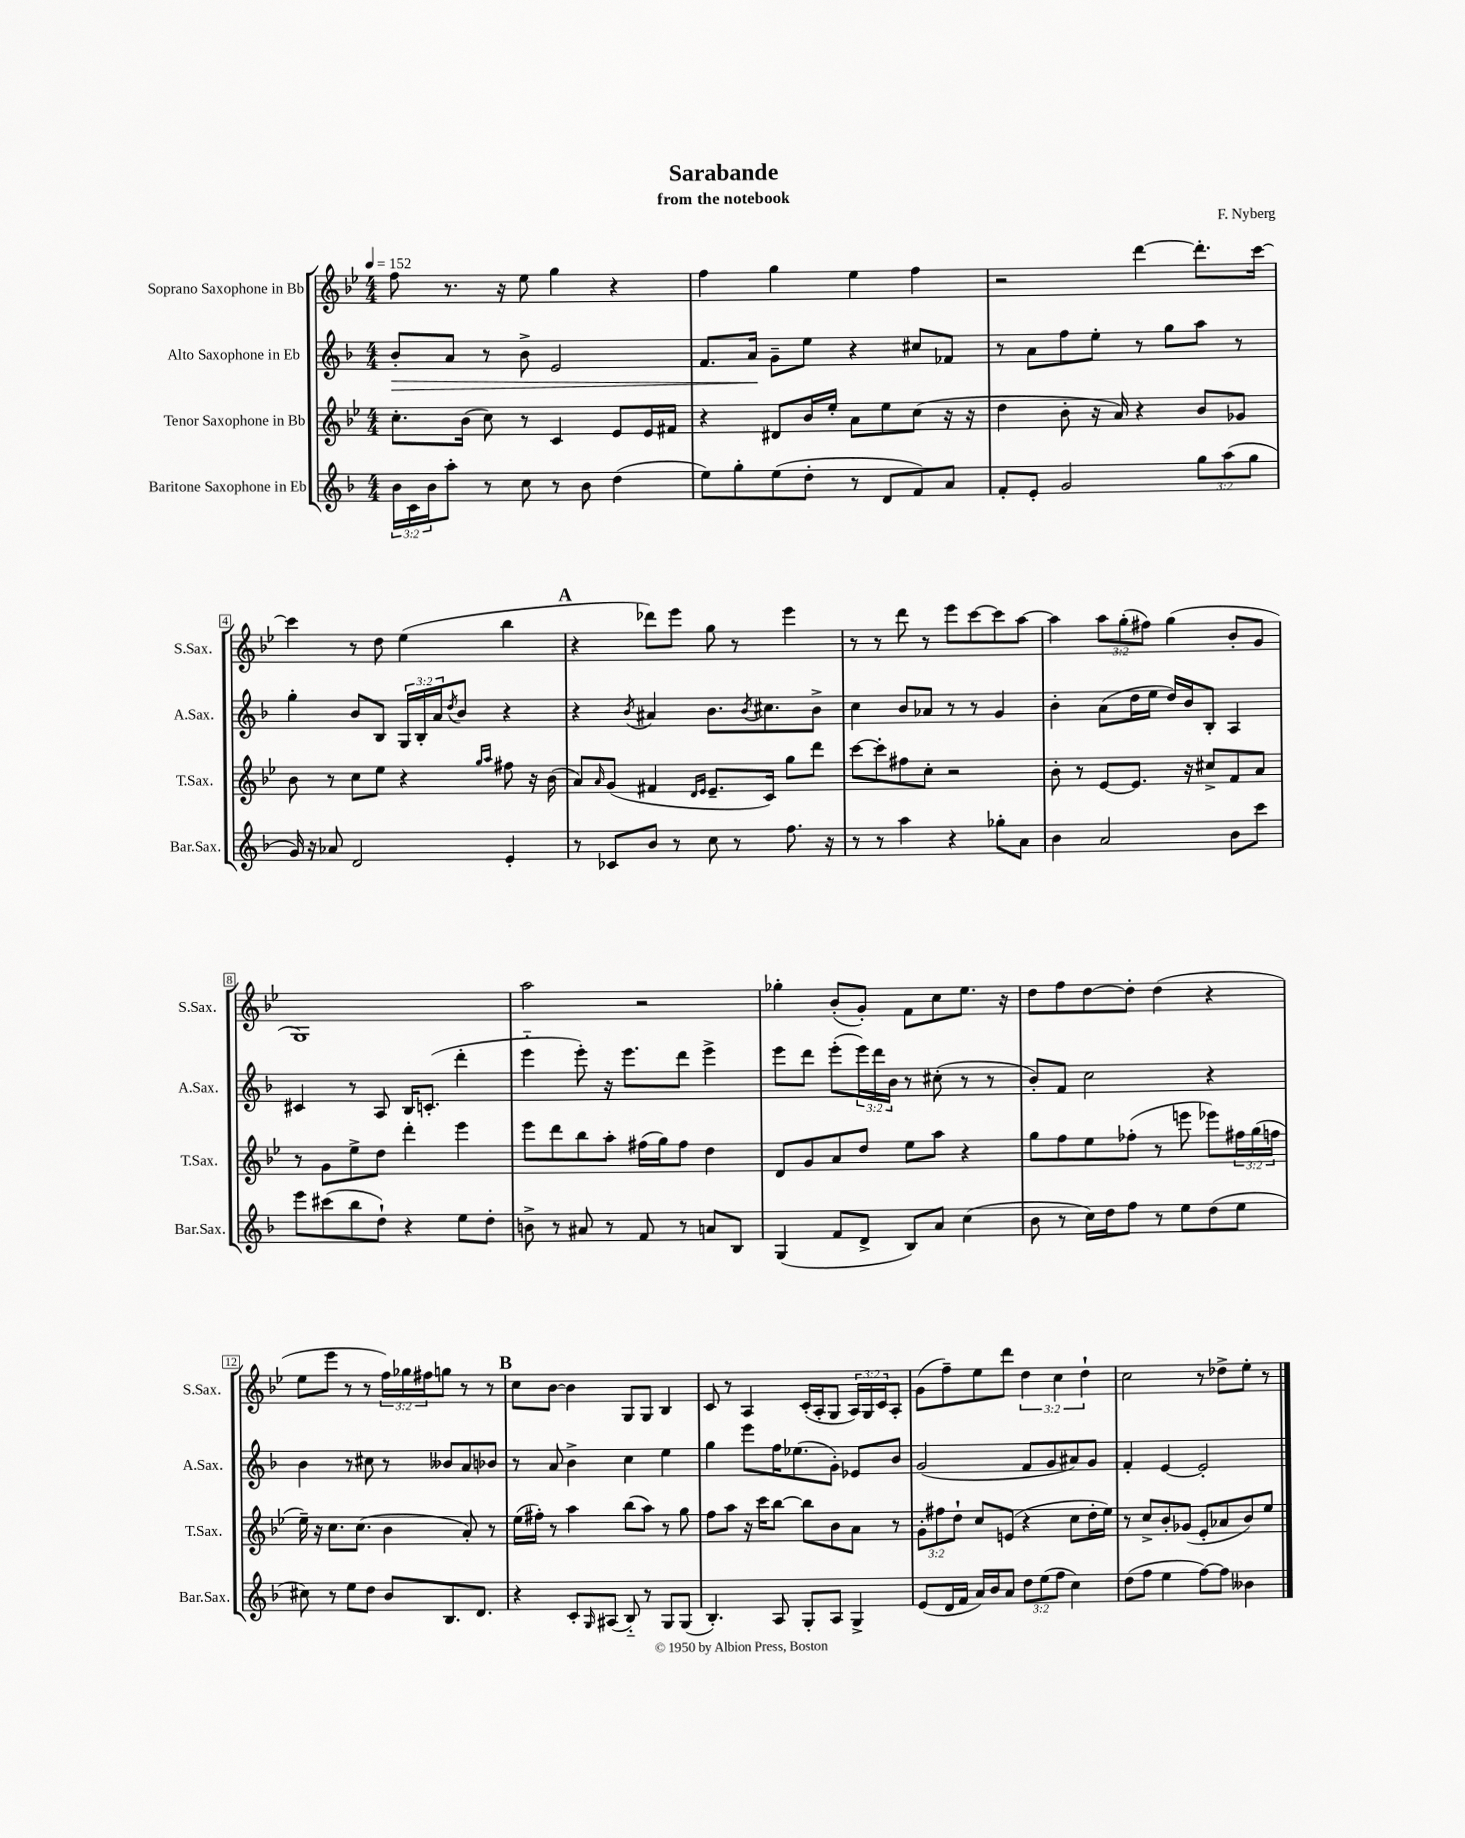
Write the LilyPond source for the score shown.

\header { title = "Sarabande" composer = "F. Nyberg" subtitle = "from the notebook" }
<<
\new StaffGroup <<
\new Staff = "s0" \with { instrumentName = "Soprano Saxophone in Bb" shortInstrumentName = "S.Sax." } {
    \clef treble \key bes \major \numericTimeSignature \time 4/4 \override Staff.TupletNumber.text = #tuplet-number::calc-fraction-text \tempo 4 = 152
    f''8 r8. r16 ees''8 g''4 r4 |
    f''4 g''4 ees''4 f''4 |
    r2 d'''4~ d'''8.-. c'''16~ |
    c'''4 r8 d''8 ees''4( bes''4 |
    \mark \markup { \bold "A" } r4 des'''8) ees'''8 g''8 r8 ees'''4 |
    r8 r8 d'''8 r8 ees'''8 c'''8~ c'''8 a''8~ |
    a''4 \tuplet 3/2 { a''8 g''8-.( fis''8) } g''4( bes'8-. g'8 |
    g1) |
    a''2 r2 |
    ges''4-. bes'8-.( g'8-.) f'8 c''8 ees''8. r16 |
    d''8 f''8 d''8~ d''8-. d''4( r4 |
    ees''8 ees'''8 r8 r8 \tuplet 3/2 { f''16) ges''16 fis''16 } g''8 r8 r8 |
    \mark \markup { \bold "B" } c''8 bes'8~ bes'4 g8 g8 bes4 |
    c'8 r8 a4 c'16-.( a16-. g8 \tuplet 3/2 { a16) g16 c'16 } a8-. |
    g'8( f''8--) ees''8 d'''8 \tuplet 3/2 { d''4 c''4 d''4-! } |
    c''2 r8 des''8-> ees''8-. r8 \bar "|." |
}
\new Staff = "s1" \with { instrumentName = "Alto Saxophone in Eb" shortInstrumentName = "A.Sax." } {
    \clef treble \key f \major \numericTimeSignature \time 4/4 \override Staff.TupletNumber.text = #tuplet-number::calc-fraction-text
    bes'8-.\> a'8 r8 bes'8-> e'2 |
    f'8. a'16\! g'8-- e''8 r4 cis''8 fes'8 |
    r8 a'8 f''8 e''8-. r8 g''8 a''8 r8 |
    g''4-. bes'8 bes8 \tuplet 3/2 { g16 bes16-. a'16 } \acciaccatura { d''8 } bes'8 r4 |
    \mark \markup { \bold "A" } r4 \acciaccatura { bes'8 } ais'4 bes'8. \acciaccatura { bes'8 } cis''8. bes'8-> |
    c''4 bes'8 aes'8 r8 r8 g'4 |
    bes'4-. a'8( d''16 e''16 d''16) bes'16 bes8-. a4 |
    cis'4 r8 a8 bes16 c'8.-.( d'''4-. |
    e'''4-_ e'''8-.) r16 e'''8. d'''8 e'''4-> |
    e'''8 d'''8 e'''8-.( \tuplet 3/2 { e'''16) d'''16 bes'16 } r8 cis''8-.( r8 r8 |
    bes'8-.) f'8 c''2 r4 |
    bes'4 r8 cis''8 r8 beses'8 a'8 bes'8 |
    \mark \markup { \bold "B" } r8 a'8 bes'4-> c''4 e''4 |
    g''4 e'''8 f''16 ees''8.( g'8-.) ees'8 bes'8 |
    g'2( f'8 g'8 ais'8) g'8 |
    f'4-. e'4~ e'2-. \bar "|." |
}
\new Staff = "s2" \with { instrumentName = "Tenor Saxophone in Bb" shortInstrumentName = "T.Sax." } {
    \clef treble \key bes \major \numericTimeSignature \time 4/4 \override Staff.TupletNumber.text = #tuplet-number::calc-fraction-text
    c''8.-. bes'16( c''8) r8 c'4 ees'8 ees'16 fis'16 |
    r4 dis'8 bes'16 ees''16-. a'8 ees''8 c''8( r16 r16 |
    d''4 bes'8-. r16 a'16) r4 bes'8 ges'8 |
    bes'8 r8 c''8 ees''8 r4 \grace { g''16 a''16 } fis''8 r16 bes'16( |
    \mark \markup { \bold "A" } a'8) \grace { a'16 } g'8( fis'4 \grace { d'16 ees'16 } ees'8.-- c'16) g''8 d'''8 |
    c'''8~ c'''8-. fis''8 c''8-. r2 |
    bes'8-. r8 ees'8~ ees'8. r16 cis''8-> f'8 a'8 |
    r8 g'8 ees''8-> d''8 d'''4-. ees'''4 |
    ees'''8 d'''8 bes''8 a''8-. fis''16( g''16) fis''8 d''4 |
    d'8 g'8 a'8 d''8 ees''8 a''8 r4 |
    g''8 f''8 ees''8 fes''8-.( r8 e'''8 ees'''8) \tuplet 3/2 { fis''16 g''16( f''16 } |
    ees''16--) r16 c''8. c''8.( bes'4 a'8-.) r8 |
    \mark \markup { \bold "B" } ees''16( fis''16-.) r8 a''4 bes''8( a''8) r8 g''8 |
    f''8 a''8 r16 c'''16 bes''8~ bes''8 bes'8 a'8 r8 |
    \tuplet 3/2 { g'8-. fis''8 d''8-! } c''8 e'8( r4 c''8 d''16-. ees''16) |
    r8 c''8-> bes'8-. ges'8( ees'8-. aes'8 bes'8) ees''8 \bar "|." |
}
\new Staff = "s3" \with { instrumentName = "Baritone Saxophone in Eb" shortInstrumentName = "Bar.Sax." } {
    \clef treble \key f \major \numericTimeSignature \time 4/4 \override Staff.TupletNumber.text = #tuplet-number::calc-fraction-text
    \tuplet 3/2 { bes'16 c'16 bes'16 } a''8-. r8 c''8 r8 bes'8 d''4( |
    e''8) g''8-. e''8( d''8-. r8 d'8 f'8) a'8 |
    f'8-. e'8-. g'2 \tuplet 3/2 { g''8 a''8( g''8 } |
    g'16) r16 aes'8 d'2 e'4-. |
    \mark \markup { \bold "A" } r8 ces'8 bes'8 r8 c''8 r8 f''8. r16 |
    r8 r8 a''4 r4 ges''8-. a'8 |
    bes'4 a'2 bes'8 c'''8 |
    e'''8 cis'''8( bes''8 d''8-!) r4 e''8 d''8-. |
    b'8-> r8 ais'8 r8 f'8 r8 a'8 bes8 |
    g4( f'8 d'8-> bes8) a'8 c''4( |
    bes'8 r8 c''16) d''16 f''8 r8 e''8 d''8( e''8 |
    cis''8) r8 e''8 d''8 bes'8 bes8. d'8. |
    \mark \markup { \bold "B" } r4 c'8-. \grace { g16 } ais8( bes8-_) r8 g8 g8( |
    bes4.-.) a8 g8-. a8 g4-> |
    e'8( d'16 f'16 a'16) bes'16 a'8 \tuplet 3/2 { d''8 e''8( f''8 } c''4) |
    d''8( f''8 e''4 f''8~) f''8 beses'4 \bar "|." |
}
>>
>>
\layout { \context { \Score \override BarNumber.stencil = #(make-stencil-boxer 0.1 0.3 ly:text-interface::print) } }
